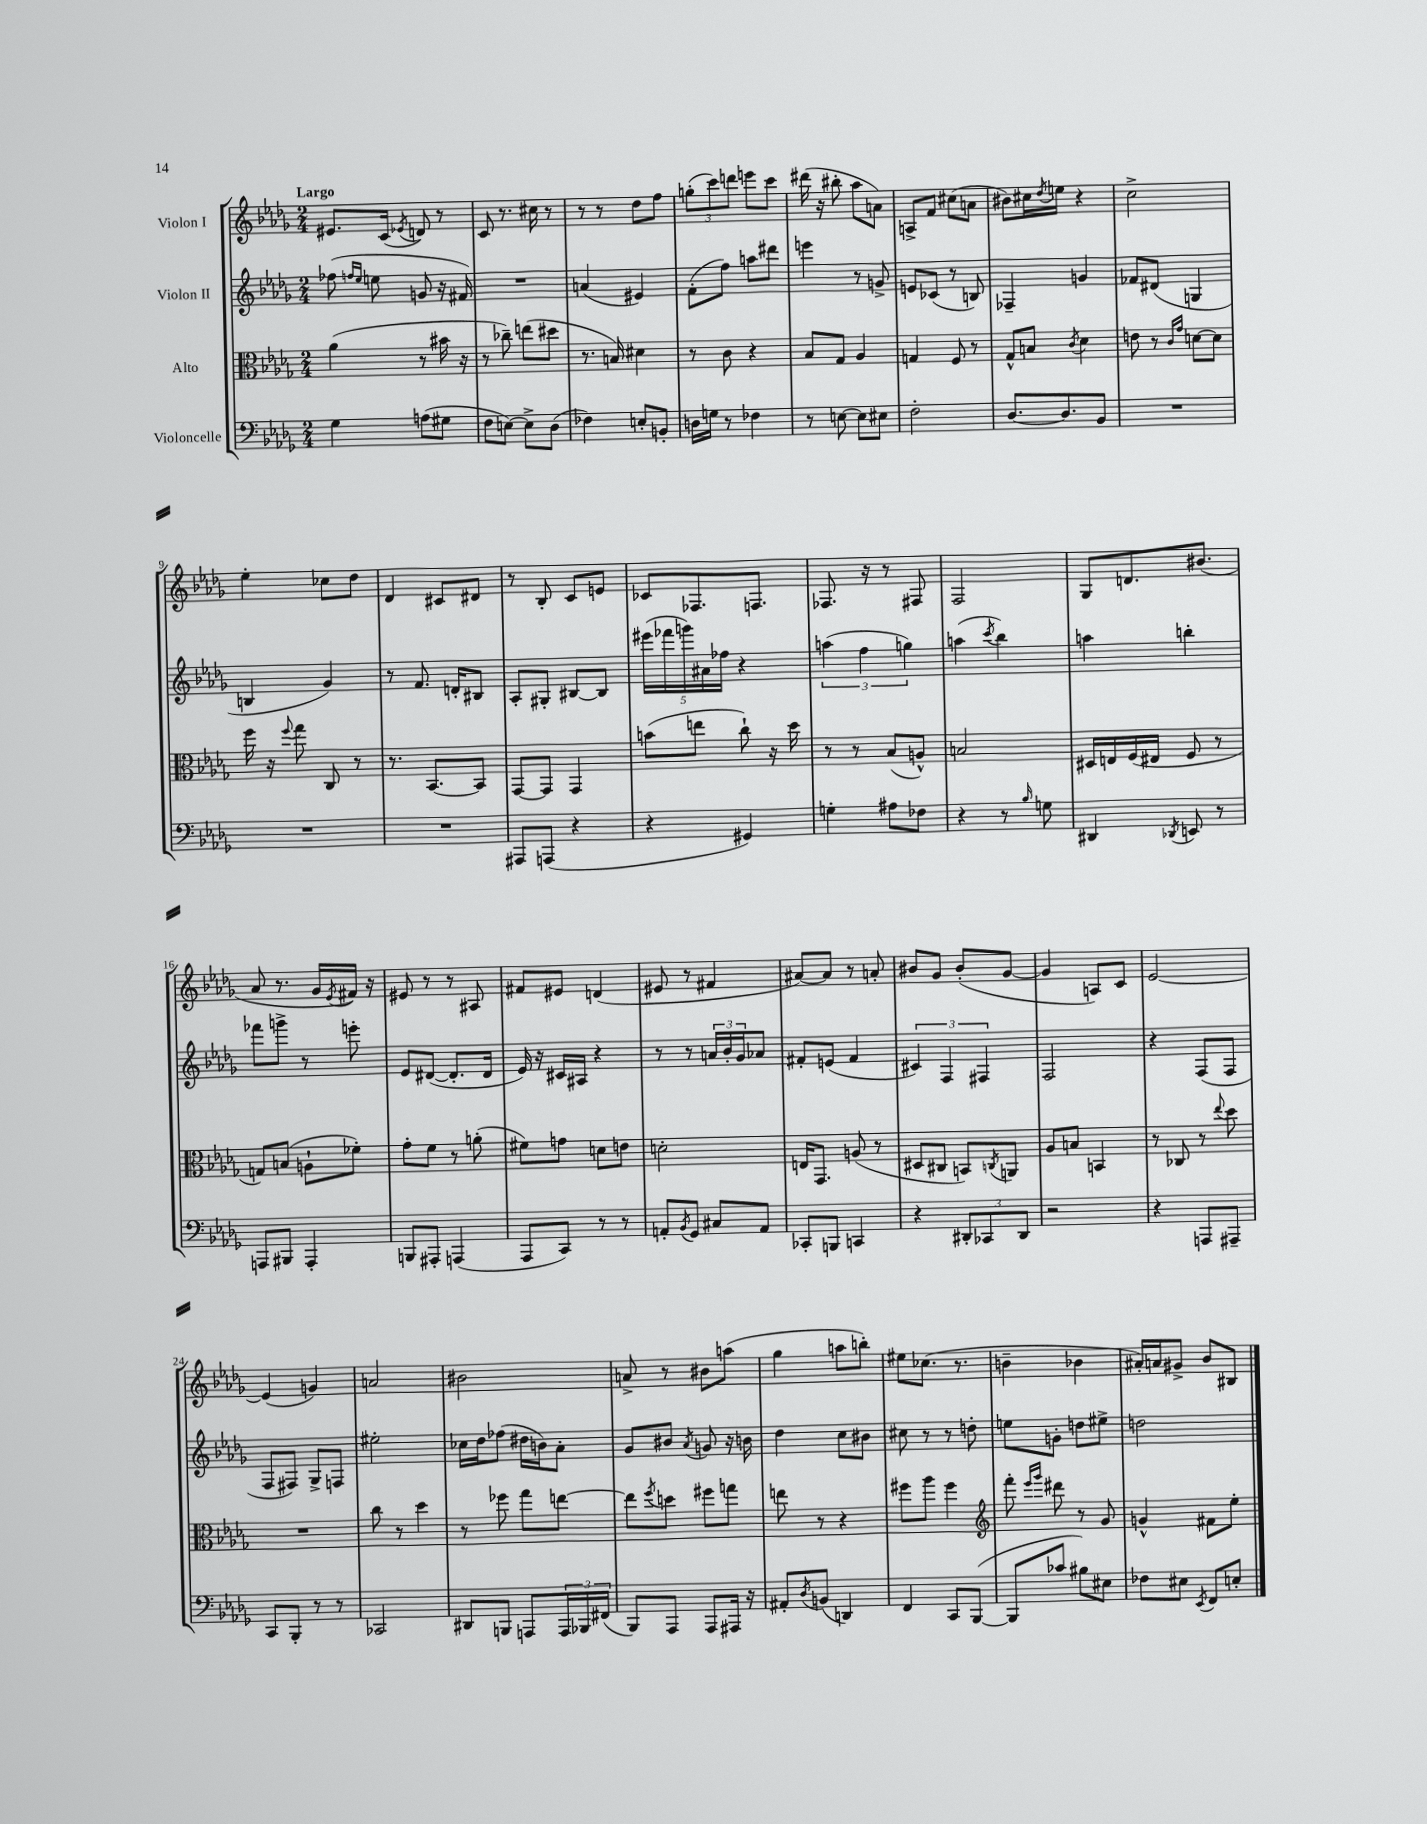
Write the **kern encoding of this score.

**kern	**kern	**kern	**kern
*part4	*part3	*part2	*part1
*staff4	*staff3	*staff2	*staff1
*I"Violoncelle	*I"Alto	*I"Violon II	*I"Violon I
*clefF4	*clefC3	*clefG2	*clefG2
*k[b-e-a-d-g-]	*k[b-e-a-d-g-]	*k[b-e-a-d-g-]	*k[b-e-a-d-g-]
*M2/4	*M2/4	*M2/4	*M2/4
=1	=1	=1	=1
!	!	!	!LO:TX:a:B:t=Largo
4G-\	(4a-\	(8ff-X\	8.e#X/L
.	.	16qqffn/LL	.
.	.	16qqee-/JJ	.
.	.	8een\	.
.	.	.	(16c/Jk
.	.	.	8qe-X/
(8An\L	8r	8gn/	8dn/)
8G#X\J	16b#X\	16r	8r
.	16r	16f#X/)	.
=2	=2	=2	=2
8F\L	8r	2r	8c/
[8En\J)	8cc-X~\)	.	8.r
8E^\L]	(8een\L	.	.
.	.	.	16cc#X\
(8D-\J	8dd#X\J	.	8r
=3	=3	=3	=3
4F-X\)	8.r	(4an/	8r
.	.	.	8r
.	16Bn/)	.	.
8En'/L	4d#X\	4e#X/)	8dd-\L
8BBn'/J	.	.	8ff\J
=4	=4	=4	=4
16Dn\LL	8r	(8f'\L	(12ggn'\L
16Gn\JJ	.	.	.
.	.	.	12ccc\)
8r	8c\	8ff\J)	.
.	.	.	12dddn\J
4F-X\	4r	8aan\L	8eeen\L
.	.	8ddd#X\J	8ccc\J
=5	=5	=5	=5
8r	8B-/L	4eeen\	(16ddd#X\
.	.	.	16r
[8En\	8G-/J	.	8bb#X'\
8E\L]	4A-/	8r	8aa-\L
8E#X\J	.	8gn^/	8an\J)
=6	=6	=6	=6
2F'\	4Gn/	8en/L	8An^/L
.	.	(8c-X/J	8f/J
.	8F/	8r	(8cc#X\L
.	8r	8Bn/)	8an\J
=7	=7	=7	=7
[8.D-/L	8G-^^/L	4F-X~/	8b#X\L)
.	8Bn/J	.	16cc#X\L
.	.	.	8qdd-/
8.D-/]	.	.	16een\JJ
.	8qc/	.	.
.	4d-\	4gn/	4r
8BB-/J	.	.	.
=8	=8	=8	=8
2r	8en\	8f-X/L	2cc^\
.	8r	(8d#X/J	.
.	16qqc/LL	.	.
.	16qqg-/JJ	.	.
.	[8dn\L	4Gn/	.
.	8d\J]	.	.
!!LO:LB:g=z
=9	=9	=9	=9
2r	16ff\	4Bn/	4ee-'\
.	16r	.	.
.	8qqff/	.	.
.	8gg-\	.	.
.	8C/	4g-/)	8cc-X\L
.	8r	.	8dd-\J
=10	=10	=10	=10
2r	8.r	8r	4d-/
.	.	8.f/	.
.	[8.BB-/L	.	.
.	.	.	8c#X/L
.	.	16dn'/KL	.
.	8BB-/J]	8B#X/J	8d#X/J
=11	=11	=11	=11
8AAA#X/L	[8GG-/L	8A-'/L	8r
(8AAAn/J	8GG-/J]	8G#X'/J	8B-'/
4r	4GG-/	[8B#X/L	8c/L
.	.	8B#/J]	8en/J
=12	=12	=12	=12
4r	(8bn\L	(20eee#X\LL	8c-X/L
.	.	20fff-X\	.
.	.	20gggn\)	.
.	8een\J	.	8.F-X/
.	.	20a#X\	.
.	.	20ff-X\JJ	.
4GG#X/)	8cc`\)	4r	.
.	.	.	8.Fn/J
.	16r	.	.
.	16dd-\	.	.
=13	=13	=13	=13
4Gn'\	8r	(6aan\	8.F-X/
.	8r	.	.
.	.	6ff\	.
.	.	.	16r
8A#X\L	(8B-/L	.	8r
.	.	6ggn\)	.
8F-X\J	8An^^/J)	.	8F#X/
=14	=14	=14	=14
4r	2Bn/	(4aan\	2F/
.	.	8qccc/	.
8r	.	4bb-\)	.
16qqB-/	.	.	.
8Gn\	.	.	.
=15	=15	=15	=15
4DD#X/	16D#X/LL	4aan\	8G-/L
.	16En/	.	.
.	(16F/	.	8.dn/
.	16E#X/JJ	.	.
8qDD-X/	.	.	.
8EEn/	8F/	4bbn'\	.
.	.	.	(8.b#X/J
8r	8r	.	.
!!LO:LB:g=z
=16	=16	=16	=16
8AAAn/L	8Gn/L)	8fff-X\L	8a-/
8BBB#X/J	(8Bn/J	8gggn^\J	8.r
4AAA'/	8An`\L	8r	.
.	.	.	16g-/LL
.	.	.	8qe-/
.	8f-X'\J)	8eeen'\	16f#X/JJ)
.	.	.	16r
=17	=17	=17	=17
8BBBn/L	8g-'\L	8e-/L	8e#X/
8AAA#X'/J	8f\J	([8d#X/J	8r
(4AAAn/	8r	8.d#'/L]	8r
.	(8an'\	.	8A#X/
.	.	16d#/Jk	.
=18	=18	=18	=18
8AAA-/L	8f#X\L)	16e-/)	8f#X/L
.	.	16r	.
8CC/J)	8gn\J	16c#X/LL	8e#X/J
.	.	16A#X/JJ	.
8r	8dn\L	4r	(4dn/
8r	8en\J	.	.
=19	=19	=19	=19
8AAn'/L	2dn'\	8r	8e#X/
8qBB-/	.	.	.
8GG-/J	.	8r	8r
8C#X/L	.	24an/LL	4f#X/
.	.	24b-'/	.
.	.	24g-/J	.
8AA/J	.	8a-X/J	.
=20	=20	=20	=20
8CC-X'/L	16En/KL	8f#X'/L	[8a#X/L)
.	8.GG-/J	.	.
8BBBn/J	.	(8en/J	8a#/J]
4CCn/	(8An/	4f#/	8r
.	8r	.	8an'/
=21	=21	=21	=21
4r	8D#X/L	6c#X/)	8b#X/L
.	8C#X/J	.	8g-/J
.	.	6F/	.
12DD#X'/L	8BBn/L)	.	(8b#'/L
12CC-X/	.	6F#X/	.
.	8qCn/	.	.
.	8AAn/J	.	[8g-/J
12DD#/J	.	.	.
=22	=22	=22	=22
2r	8A-/L	2F/	4g-/]
.	8Bn/J	.	.
.	4BBn/	.	8An/L)
.	.	.	8c/J
=23	=23	=23	=23
4r	8r	4r	[2e-/
.	8C-X/	.	.
8AAAn/L	8r	(8F/L	.
.	8qqee-/	.	.
8AAA#X~/J	8dd-\	8F/J	.
!!LO:LB:g=z
=24	=24	=24	=24
8CC/L	2r	8F/L	(4e-/]
8BBB-'/J	.	8F#X/J)	.
8r	.	8G-^/L	4gn/)
8r	.	8Fn/J	.
=25	=25	=25	=25
2CC-X/	8cc\	2ee#X'\	2an/
.	8r	.	.
.	4dd-\	.	.
=26	=26	=26	=26
8DD#X/L	8r	16cc-X\LL	2b#X\
.	.	16dd-\J	.
8BBBn/J	8ff-X\	(8ff-X\J	.
8AAAn/L	8gg-\L	16dd#X\LL	.
.	.	16bn\J)	.
24AAA/L	[8een\J	8a-'\J	.
24BBB-X/	.	.	.
(24FF#X/JJ	.	.	.
=27	=27	=27	=27
8BBB-/L)	8ee\L]	8g-/L	8an^/
.	8qff/	.	.
8AAA-/J	8ddn\J	8b#X/J	8r
.	.	8qa-/	.
8AAA-/L	8ff#X\L	8gn/	8b#X\L
16AAA#X/Jk	8ggn\J	16r	(8aan\J
16r	.	16bn\	.
=28	=28	=28	=28
8AA#X'/L	8een\	4dd-\	4gg-\
8qD-/	.	.	.
(8BBn/J	8r	.	.
4DDn/)	4r	8cc\L	8aan\L
.	.	8b#X\J	8bbn'\J)
=29	=29	=29	=29
4FF/	8ff#X\L	8cc#X\	8ee#X\L
.	8aa-\J	8r	(8.cc-X\J
8CC/L	4ff#\	8r	.
.	.	.	8.r
([8BBB-/J	.	8ddn'\	.
=30	=30	=30	=30
*	*clefG2	*	*
8BBB-/L]	8fff'\	8een\L	4bn~\
.	16qqeee-/LL	.	.
.	16qqggg-/JJ	.	.
8c-X/J	8ddd#X\	8gn'\J	.
8B#X\L)	8r	8ddn\L	4b-X\
8E#X\J	8g-/	8ee#X^\J	.
=31	=31	=31	=31
8F-X\L	4gn^^/	2ddn\	16a#X'/LL)
.	.	.	16an/J
8E#X\J	.	.	8g#X^/J
8qEE-/	.	.	.
8FF/L	8f#X\L	.	8b-/L
8En'/J	8ee-'\J	.	8B#X/J
==	==	==	==
*-	*-	*-	*-
